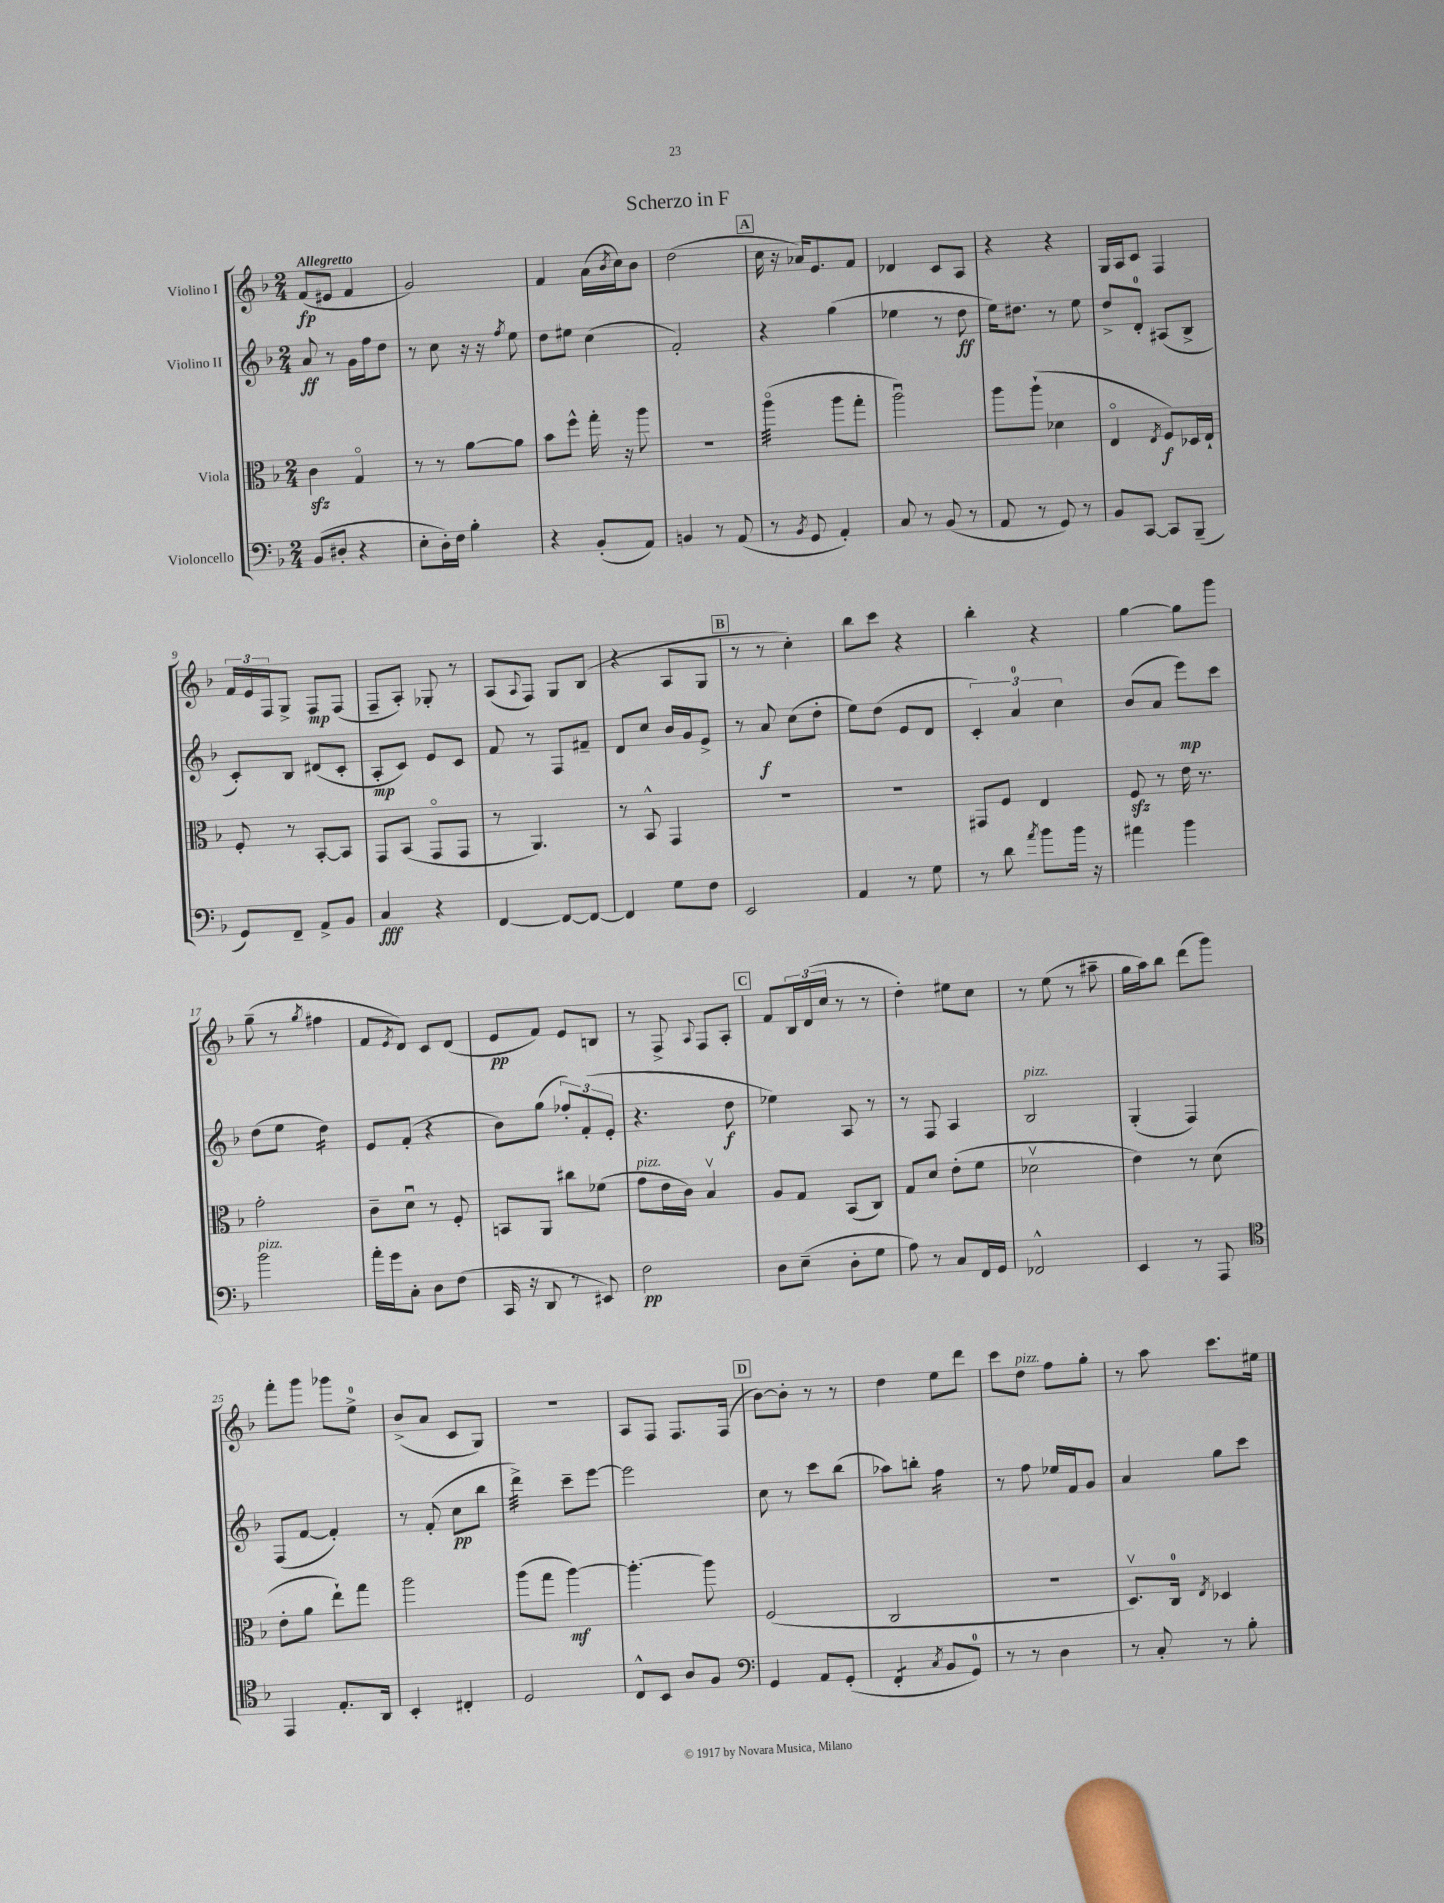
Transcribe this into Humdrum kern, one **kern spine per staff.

**kern	**kern	**kern	**kern
*staff4	*staff3	*staff2	*staff1
*clefF4	*clefC3	*clefG2	*clefG2
*k[b-]	*k[b-]	*k[b-]	*k[b-]
*M2/4	*M2/4	*M2/4	*M2/4
(8BB-	4c	8a	(8f
8D#'	.	8r	8e#
4r	4Go	16g	4f
.	.	16ff	.
.	.	8dd	.
=	=	=	=
8E'	8r	8r	2g)
16D')	8r	8cc	.
16F	.	.	.
4B-'	[8a	16r	.
.	.	16r	.
.	.	8qff	.
.	8a]	8ee	.
=	=	=	=
4r	8b-	8dd	4f
.	8ff^^	8ee#	.
(8BB-'	16gg'	(4cc	(16a
.	.	.	8qb-
.	16r	.	16cc)
8AA)	8aa	.	8b-
=	=	=	=
4BB	2r	2f')	(2dd
8r	.	.	.
(8AA	.	.	.
=	=	=	=
8r	(4aao	4r	16cc
.	.	.	16r
8qBB-	.	.	.
8GG	.	.	16a-)
.	.	.	8.e
4AA')	8aa	(4gg	.
.	8gg'	.	8f
=	=	=	=
8C	2aau)	4ee-	4d-
8r	.	.	.
(8BB-	.	8r	8c
8r	.	8dd	8A
=	=	=	=
8AA	8aa	16ee)	4r
.	.	8.dd#	.
8r	(8aa`	.	.
8GG)	4d-	8r	4r
8r	.	8ee	.
=	=	=	=
8BB-	4Eo	8dd^	16G
.	.	.	16A
[8CC	.	8d'	8c
.	8qE	.	.
8CC]	8F)	(8A#	4F
(8BBB-~	16D-	8B-^	.
.	16E`	.	.
=	=	=	=
8GG)	8F'	8c')	24f
.	.	.	24e
.	.	.	24F
8FF~	8r	8B-	8G^
8AA^	[8BB-'	(8d#	8F
8BB-	8BB-]	8c'	(8F
=	=	=	=
4C	8GG	8A'	8F~
.	(8BB-	8c)	8A')
4r	8GGo	8e	8G-'
.	8GG	8c	8r
=	=	=	=
[4FF	8r	8f	(8A
.	.	.	8qqA
.	4.AA)	8r	8F)
8FF_	.	8F	8G
8FF_	.	8f#~	(8B-
=	=	=	=
4FF]	8r	8d	4r
.	8BB-^^	8cc	.
8G	4GG	16b-	8A
.	.	16g	.
8F	.	8e^	8G
=	=	=	=
2EE	2r	8r	8r
.	.	8a	8r
.	.	(8cc	4cc')
.	.	8dd'	.
=	=	=	=
4AA	2r	8ee)	8bb-
.	.	(8dd	8ccc
8r	.	8e	4r
8G	.	8d	.
=	=	=	=
8r	8GG#	6c')	4bb-'
8d	8F	.	.
.	.	6a	.
8qa	.	.	.
8b-	4E	.	4r
.	.	6cc	.
16b-	.	.	.
16r	.	.	.
=	=	=	=
4a#	8F	(8b-	[4gg
.	8r	8a	.
4b-	16e	8eee)	8gg]
.	8.r	.	.
.	.	8ccc	8ggg
=	=	=	=
2b-	2g'	(8dd	(8gg~
.	.	8ee	8r
.	.	.	8qgg
.	.	4dd)	4ff#
=	=	=	=
16a'	8c~	8e	8f
16g	.	.	.
.	.	.	8qe
8C'	8du	(8f'	8d)
8D	8r	4r	8c
(8F	8F'	.	(8d
=	=	=	=
16CC	8BB	8b-)	8e
16r	.	.	.
8DD	8AA	(8gg	8f)
8r	8cc#	12ff-')	8e
.	.	(12f'	.
8EE#)	(8f-	.	8B
.	.	12e'	.
=	=	=	=
2F	8g	4.r	8r
.	16e	.	8F^
.	16c)	.	.
.	.	.	8qqA
.	4B-v	.	8F
.	.	8dd	8A'
=	=	=	=
8D	8A	4ee-)	8f
(8E~	8G	.	24B-
.	.	.	(24d
.	.	.	24cc
8D'	(8BB-	8A	8r
8G	8C)	8r	8r
=	=	=	=
8A)	8G	8r	4dd')
8r	8d	8F	.
8C	(8e'	4A	8ee#
16FF	8f	.	8cc
16GG	.	.	.
=	=	=	=
2FF-^^	2d-v	2B-	8r
.	.	.	(8ee
.	.	.	8r
.	.	.	8aa#~
=	=	=	=
4EE	4e)	(4G'	16gg
.	.	.	16aa)
.	.	.	8bb-
8r	8r	4F)	(8ddd
8AAA	(8d	.	8ggg)
=	=	=	=
*clefC4	*	*	*
4EE	8e'	(8F	8fff'
.	8a	[8f	8ggg
8.E'	8ee`)	4f'])	8ggg-
.	8gg	.	8ee^
16AA	.	.	.
=	=	=	=
4BB-'	2aa	8r	(8b-^
.	.	(8f'	8a
4C#'	.	8cc	8c
.	.	8bb-	8G)
=	=	=	=
2D	(8aa	4ddd^)	2r
.	8gg	.	.
.	[4aa)	8ccc~	.
.	.	[8eee	.
=	=	=	=
8C^^	4.aa'_	2eee]	8A
8BB-	.	.	8F
8A	.	.	8.F
8F	8aa]	.	.
.	.	.	(16F
=	=	=	=
*clefF4	*	*	*
4GG	(2F	8cc	[8b-)
.	.	8r	8b-']
8AA	.	8ccc	8r
(8GG'	.	(8bb-	8r
=	=	=	=
4FF'	2C	8aa-)	4dd
.	.	8bb'	.
8qC	.	.	.
8BB-	.	4ff	8ee
8GG)	.	.	8ddd
=	=	=	=
8r	2r	8r	8ccc
8r	.	8ff	8dd
4D	.	16ee-	8ff
.	.	16f	.
.	.	8g	8gg'
=	=	=	=
8r	8.Dv)	4a	8r
8C'	.	.	8aa
.	16C	.	.
.	8qE	.	.
8r	4D-	8gg	8.ccc
8B-'	.	8ccc	.
.	.	.	16ee#
==	==	==	==
*-	*-	*-	*-
